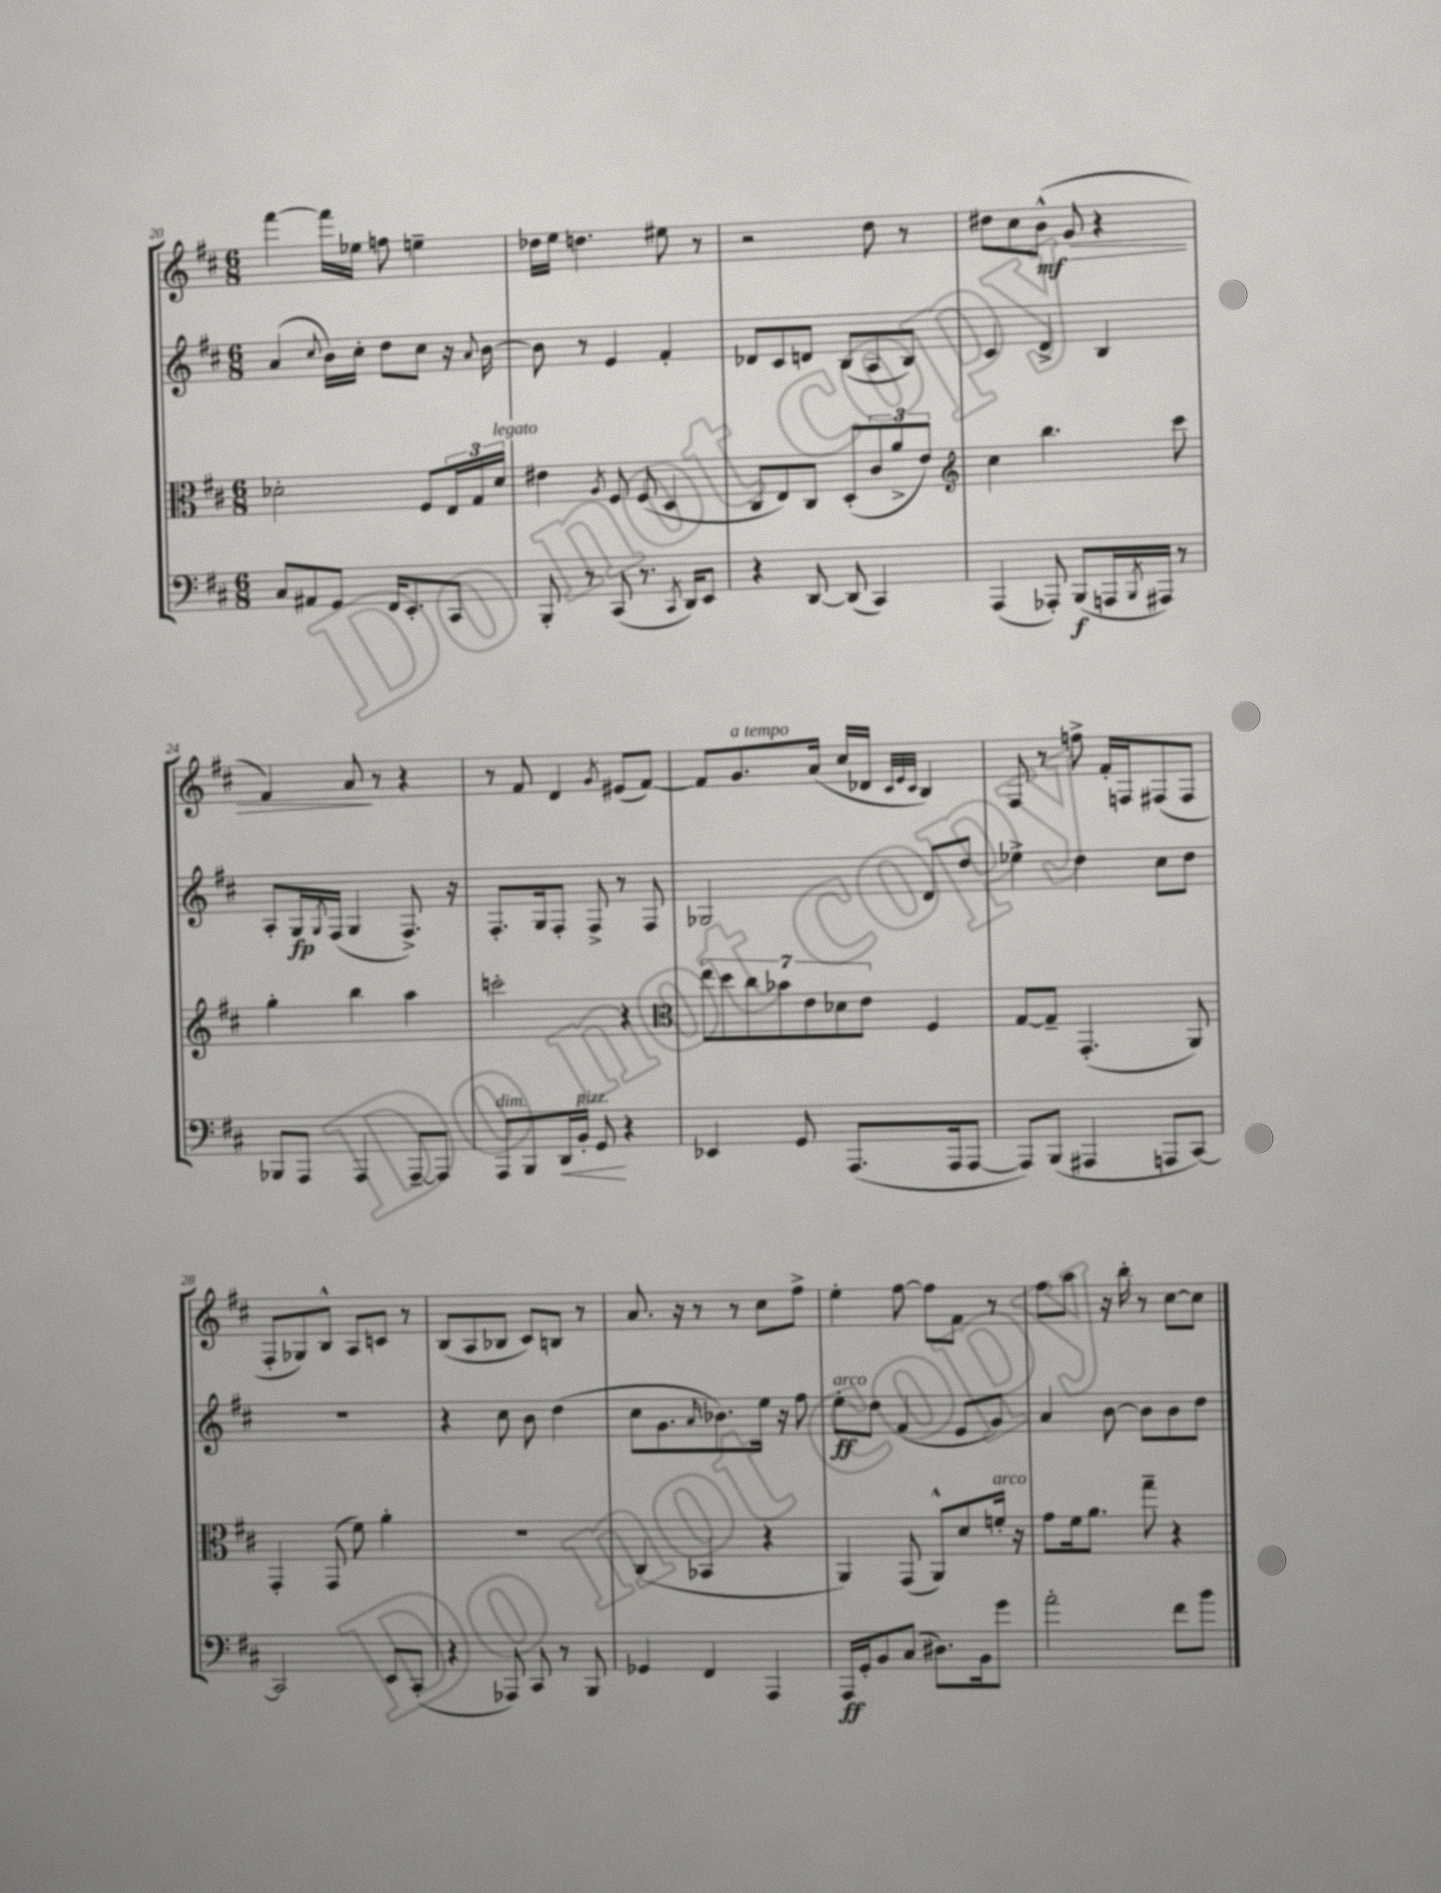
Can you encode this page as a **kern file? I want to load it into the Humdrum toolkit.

**kern	**dynam	**kern	**kern	**dynam	**kern	**dynam
*part4	*part4	*part3	*part2	*part2	*part1	*part1
*staff4	*staff4	*staff3	*staff2	*staff2	*staff1	*staff1
*clefF4	*	*clefC3	*clefG2	*	*clefG2	*
*k[f#c#]	*	*k[f#c#]	*k[f#c#]	*	*k[f#c#]	*
*M6/8	*	*M6/8	*M6/8	*	*M6/8	*
=20	=20	=20	=20	=20	=20	=20
8C#/L	.	2d-X'\	(4a/	.	[4fff#\	.
8AA#X/	.	.	.	.	.	.
.	.	.	8qqcc#/	.	.	.
8GG/J	.	.	16b\LL)	.	16fff#\LL]	.
.	.	.	16cc#'\JJ	.	16ee-X\JJ	.
16FF#/KL	.	.	8dd\L	.	8ffn\	.
8.EE'/	.	.	.	.	.	.
.	.	8F#/L	8cc#\J	.	4een~\	.
8CC#/J	.	24E/L	16r	.	.	.
.	.	24G/	.	.	.	.
.	.	.	8qqa/	.	.	.
.	.	.	[16b\	.	.	.
!	!	!LO:TX:a:i:t=legato	!	!	!	!
.	.	24d-/JJ	.	.	.	.
=21	=21	=21	=21	=21	=21	=21
8BBB'/	.	4e#X\	8b\]	.	16dd-X\LL	.
.	.	.	.	.	16ee\JJ	.
8r	.	.	8r	.	4.ddn\	.
.	.	8qA/	.	.	.	.
(8CC#/	.	8F#/	4e/	.	.	.
8.r	.	(8F#/	.	.	.	.
.	.	4D/	4f#'/	.	8ee#X\	.
8qCC#/	.	.	.	.	.	.
16DD/KL)	.	.	.	.	.	.
8EE/J	.	.	.	.	8r	.
=22	=22	=22	=22	=22	=22	=22
4r	.	8C#/L	8d-X/L	.	2r	.
.	.	8E/)	8c#/	.	.	.
[8DD/	.	8C#/J	8dn/J	.	.	.
(8DD/]	.	(8D'/L	(8B/L	.	.	.
4CC#/)	.	12c#/	8A/	.	8dd\	.
.	.	12a^/	.	.	.	.
.	.	.	8B/J)	.	8r	.
.	.	12e/J)	.	.	.	.
=23	=23	=23	=23	=23	=23	=23
*	*	*clefG2	*	*	*	*
(4AAA/	.	4cc#\	4c#/	.	8dd#X\L	.
.	.	.	.	.	8cc#\	.
!	!	!	!	!	!	!LO:HP:b
8AAA-X'/)	.	4.bb\	4d^/	.	(8b^^\J	> mf
(8BBB/L	f	.	.	.	8g/	.
16AAAn/L	.	.	4B/	.	4r	.
8qBBB/	.	.	.	.	.	.
16AAA#X/JJ)	.	.	.	.	.	.
8r	.	8ccc#\	.	.	.	.
!!LO:LB:g=z
=24	=24	=24	=24	=24	=24	=24
8BBB-X/L	.	4gg'\	8A'/L	.	4f#/)	.
8AAA/J	.	.	16G/L	fp	.	.
.	.	.	8qG/	.	.	.
.	.	.	(16F#/JJ	.	.	.
4AAA/	.	4bb\	4G/	.	8a/	.
.	.	.	.	.	8r	]
[8AAA~/L	.	4aa\	8.F#^/)	.	4r	.
8AAA/J]	.	.	.	.	.	.
.	.	.	16r	.	.	.
=25	=25	=25	=25	=25	=25	=25
!LO:TX:a:i:t=dim.	!	!	!	!	!	!
8AAA/L	.	2cccn'\	8.F#'/L	.	8r	.
8BBB/	.	.	.	.	8f#/	.
.	.	.	16G/k	.	.	.
!	!LO:HP:b	!	!	!	!	!
16DD/L	<	.	8F#'/J	.	4d/	.
!LO:TX:a:i:t=pizz.	!	!	!	!	!	!
16BB'/JJ	.	.	.	.	.	.
8GG/	.	.	8F#^/	.	.	.
.	.	.	.	.	8qg/	.
4r	[	4r	8r	.	(8e#X/L	.
.	.	.	8F#/	.	[8f#/J)	.
=26	=26	=26	=26	=26	=26	=26
*	*	*clefC3	*	*	*	*
4EE-X/	.	14ee\L	2G-X/	.	8f#/L]	.
.	.	14dd\	.	.	.	.
!	!	!	!	!	!LO:TX:a:i:t=a tempo	!
.	.	.	.	.	8.g/	.
.	.	14cc#\	.	.	.	.
.	.	14b-X\	.	.	.	.
8GG/	.	.	.	.	.	.
.	.	14e\	.	.	.	.
.	.	.	.	.	(16a/Jk	.
.	.	14d-X\	.	.	.	.
(8.AAA/L	.	.	.	.	16cc#/LL	.
.	.	14e\J	.	.	.	.
.	.	.	.	.	16d-X/JJ	.
.	.	.	.	.	32qqc#/LLL	.
.	.	.	.	.	32qqe/	.
.	.	.	.	.	32qqc#/JJJ	.
.	.	4F#/	8d/L	.	4B/)	.
16AAA/k	.	.	.	.	.	.
[8AAA/J	.	.	8dd/J	.	.	.
=27	=27	=27	=27	=27	=27	=27
8AAA/L])	.	[8G/L	4ee-X^\	.	8F#/	.
(8BBB/J	.	8G~/J]	.	.	8r	.
4AAA#X/	.	(4.GG'/	4dd\	.	8ffn^\	.
.	.	.	.	.	16f#'/LL	.
.	.	.	.	.	16Fn/J	.
8AAAn/L	.	.	8cc#\L	.	(8F#X/	.
[8CC#/J)	.	8AA/)	8dd\J	.	8F#/J	.
!!LO:LB:g=z
=28	=28	=28	=28	=28	=28	=28
2CC#/]	.	4GG'/	2.r	.	8F#'/L	.
.	.	.	.	.	8G-X/)	.
.	.	(8GG/	.	.	8B^^/J	.
.	.	8f#\)	.	.	8A/L	.
8EE/L	.	4a'\	.	.	8cn/J	.
(8CC#'/J	.	.	.	.	8r	.
=29	=29	=29	=29	=29	=29	=29
4r	.	2.r	4r	.	(8B/L	.
.	.	.	.	.	8A/	.
8AAA-X/)	.	.	8cc#\	.	8B-X/J	.
8CC#/	.	.	8b\	.	8c#/L)	.
8r	.	.	(4dd\	.	8Bn/J	.
8BBB/	.	.	.	.	8r	.
=30	=30	=30	=30	=30	=30	=30
4GG-X/	.	(4C#/	8cc#\L	.	8.a/	.
.	.	.	8.g\	.	.	.
.	.	.	.	.	16r	.
4FF#/	.	4BB-X/	.	.	8r	.
.	.	.	16qqa/	.	.	.
.	.	.	8.b-X\)	.	.	.
.	.	.	.	.	8r	.
4AAA/	.	4r	16ee\Jk	.	8cc#\L	.
.	.	.	16r	.	.	.
.	.	.	8ff#\	.	8ff#^\J	.
=31	=31	=31	=31	=31	=31	=31
!	!	!	!LO:TX:a:i:t=arco	!	!	!
16AAA/LL	ff	4AA/)	8ee'\L	ff	4ee'\	.
16GG'/J	.	.	.	.	.	.
8BB/	.	.	8dd\J	.	.	.
(8C#/J	.	(8GG/	(4f#/	.	[8ff#\	.
8.D#X\L)	.	8AA^^/L)	.	.	8ff#\L]	.
.	.	8d/	8e/L	.	8f#\J	.
16BB\k	.	.	.	.	.	.
!	!	!LO:TX:a:i:t=arco	!	!	!	!
8g\J	.	16fn'/Jk	8g/J)	.	8r	.
.	.	16r	.	.	.	.
=32	=32	=32	=32	=32	=32	=32
2a'\	.	8g\L	4a/	.	8ff#\L	.
.	.	16f#\k	.	.	8aa\J	.
.	.	8.a\J	.	.	.	.
.	.	.	[8b\	.	16r	.
.	.	.	.	.	16bb'\	.
.	.	8gg~\	8b\L]	.	8r	.
8f#\L	.	4r	8b\	.	[8cc#\L	.
8b\J	.	.	8dd\J	.	8cc#\J]	.
==	==	==	==	==	==	==
*-	*-	*-	*-	*-	*-	*-
